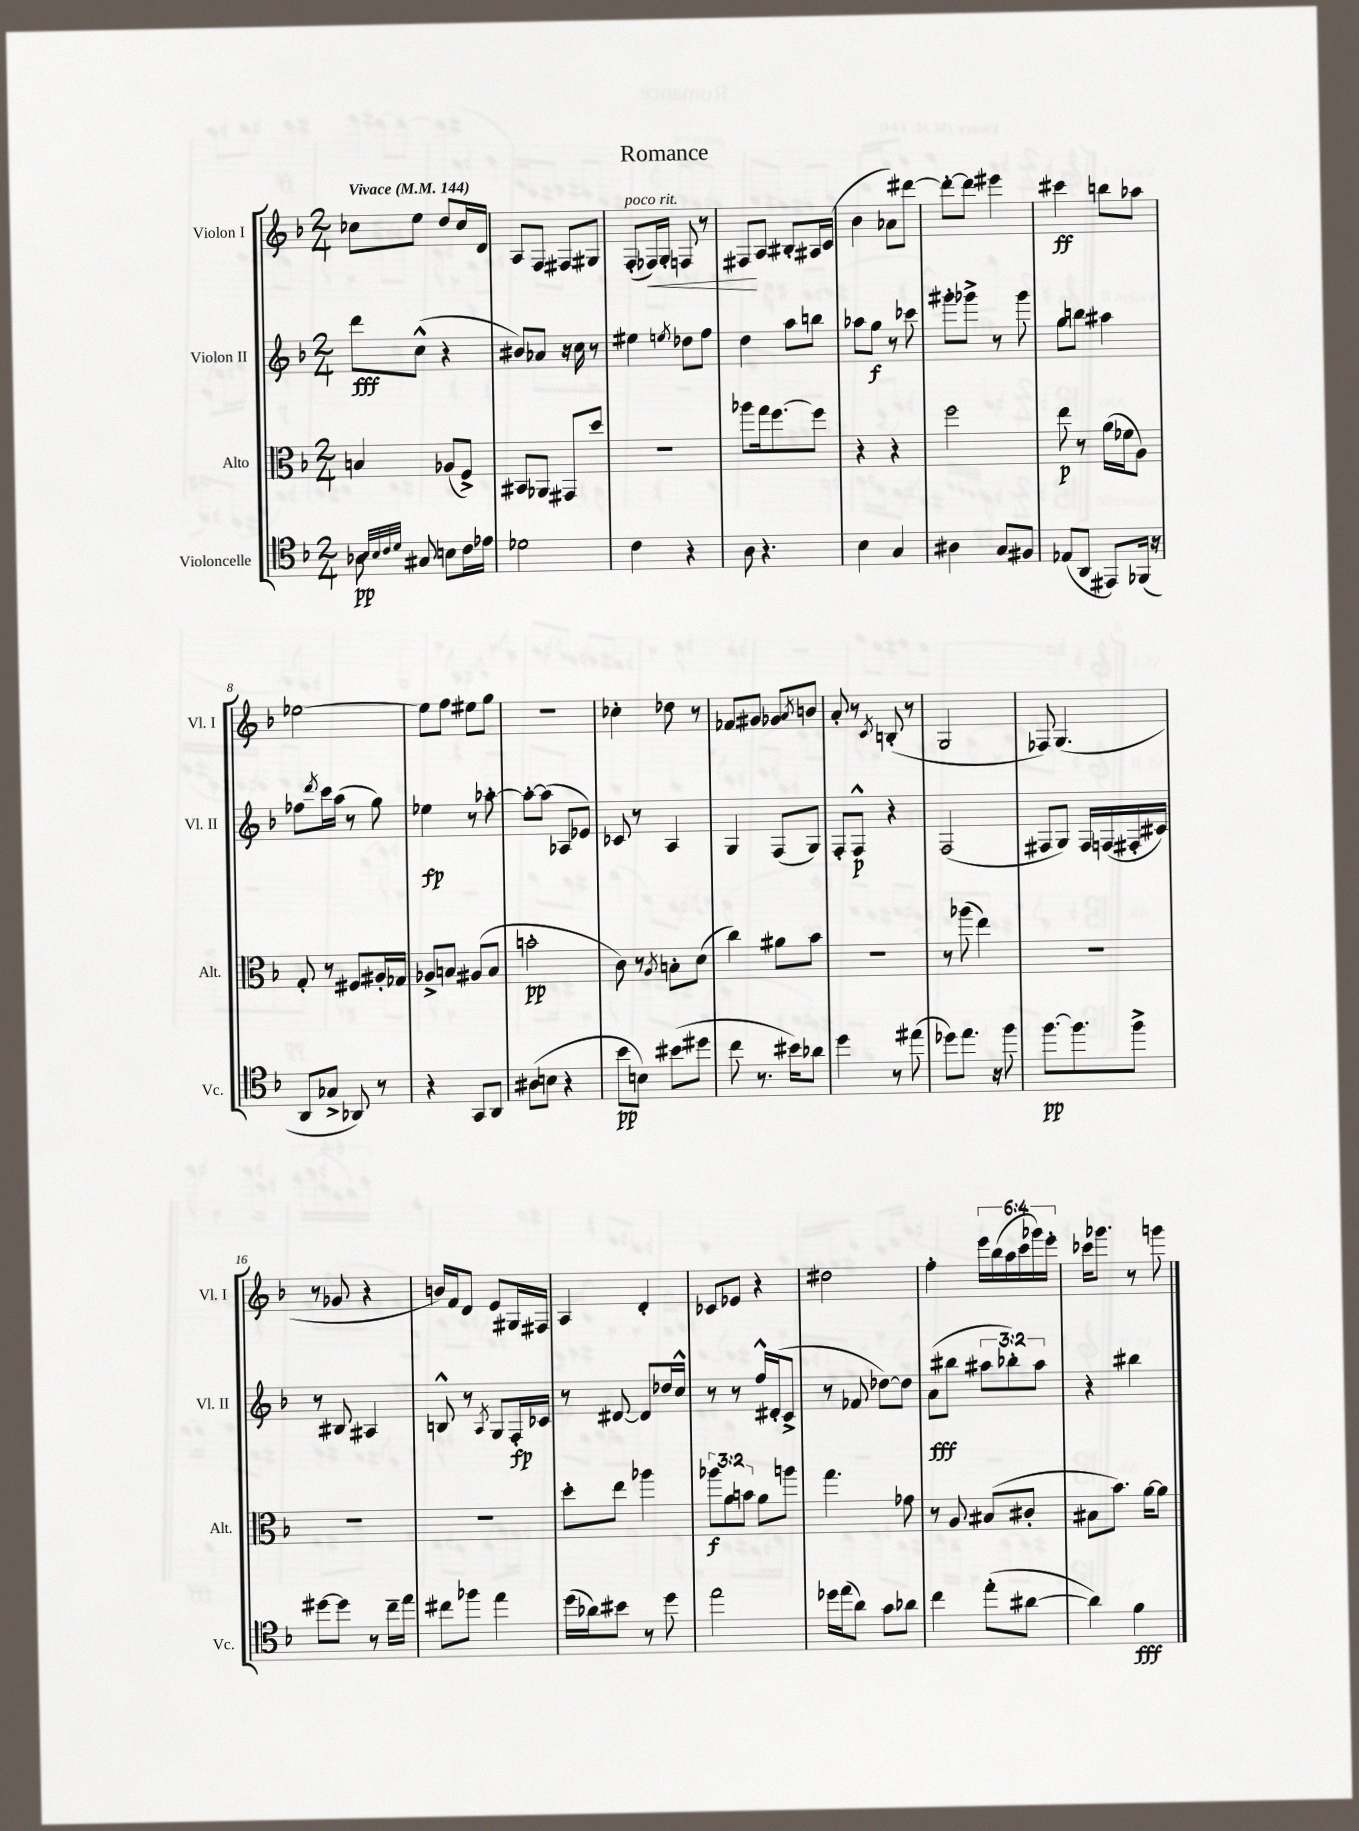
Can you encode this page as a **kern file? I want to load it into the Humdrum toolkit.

**kern	**kern	**kern	**kern
*staff4	*staff3	*staff2	*staff1
*clefC4	*clefC3	*clefG2	*clefG2
*k[b-]	*k[b-]	*k[b-]	*k[b-]
*M2/4	*M2/4	*M2/4	*M2/4
*MM144	*MM144	*MM144	*MM144
8A-\	4B/	8ddd\L	8cc-\L
32qqB-/LLL	.	.	.
32qqB-/	.	.	.
32qqc/	.	.	.
32qqd/JJJ	.	.	.
8G#/	.	(8cc^^\J	8ee\J
8B\L	(8A-/L	4r	8dd/L
16c\L	8F^/J)	.	16cc-/L
16e-\JJ	.	.	16d/JJ
=	=	=	=
2d-\	8BB#/L	8b#/L)	8A/L
.	8AA-/J	8a-/J	8F/J
.	8GG#/L	16r	8F#/L
.	.	16cc\	.
.	8dd/J	8r	8G#/J
=	=	=	=
4c\	2r	4ee#\	(8F'/L
.	.	.	16F-/L)
.	.	.	16G'/JJ
.	.	8qee/	.
4r	.	8dd-\L	8F/
.	.	8ff\J	8r
=	=	=	=
8A\	8aa-\L	4dd\	8F#/L
4.r	16gg\k	.	8A/J
.	[8.ff\	.	.
.	.	8aa\L	8B#'/L
.	8ff\]J	8bb\J	16A#/L
.	.	.	(16c/JJ
=	=	=	=
4B-\	4r	8aa-\L	4b-\
.	.	8gg\J	.
4G/	4r	8r	8a-\L)
.	.	8ccc-\	[8ddd#\J
=	=	=	=
4A#\	2ff\	8ggg#'\L	8ddd#'\_L
.	.	8ggg-^\J	8ddd#\]J
8G/L	.	8r	4eee#\
8F#/J	.	8ggg-\	.
=	=	=	=
(8E-/L	8ee\	8gg\L	4ccc#\
8AA/J	8r	8bb\J	.
8EE#/L)	(16a\LL	4aa#\	8bb\L
.	16f-\J	.	.
(16FF-/Jk	8A\J)	.	8aa-\J
16r	.	.	.
=	=	=	=
8AA/L	8G'/	8ff-\L	[2ee-\
.	.	8qddd/	.
8G-^/J	8r	16ccc\L	.
.	.	(16aa\JJ	.
8AA-/)	8F#/L	8r	.
8r	16A#'/L	8gg\)	.
.	16G-/JJ	.	.
=	=	=	=
4r	8A-^/L	4ee-\	8ee-\]L
.	8B/J	.	8ff\J
8GG/L	(8A#/L	8r	8ee#\L
8AA/J	8B/J	[8aa-'\	8gg\J
=	=	=	=
(8A#\L	2b'\	8aa-'\_L	2r
8B\J	.	(8aa-\]J	.
4r	.	8A-/L	.
.	.	8e-/J)	.
=	=	=	=
8b-\L	8c\)	8c-/	4cc-'\
8B\J)	8r	8r	.
.	8qA/	.	.
(8b#\L	8B'\L	4A/	8dd-\
8dd#\J	(8d\J	.	8r
=	=	=	=
8cc\	4cc\)	4G/	8f-/L
8.r	.	.	8g#/J
.	8a#\L	(8F/L	8g-/L
16b#\LK)	.	.	.
.	.	.	8qa/
8a-\J	8b-\J	8G/J)	8b/J
=	=	=	=
4dd\	2r	8F'/L	8a'/
.	.	8F^^/J	8r
.	.	.	8qc/
8r	.	4r	(8B'/
(8ee#\	.	.	8r
=	=	=	=
8dd-\L)	8r	(2F/	2G/
8.ee\J	(8aa-\	.	.
.	4ee\)	.	.
16r	.	.	.
8ff\	.	.	.
=	=	=	=
[8.ff\L	2r	8F#/L	8F-/)
.	.	8G/J)	(4.G/
8.ff\]	.	.	.
.	.	16F#/LL	.
.	.	(16F/	.
8ff^\J	.	16F#'/	.
.	.	16c#/JJ)	.
=	=	=	=
[8dd#\L	2r	8r	8r
8dd#\]J	.	8B#/	8g-/
8r	.	4A#/	4r
16cc~\LL	.	.	.
16ee\JJ	.	.	.
=	=	=	=
8cc#\L	2r	8B^^/	16b/LL)
.	.	.	16f/J
8ff-\J	.	8r	8d/J
.	.	8qA/	.
4ee\	.	8G/L	8e/L
.	.	16F'/L	16G#/L
.	.	16c-/JJ	16F#/JJ
=	=	=	=
(16dd\LL	8dd'\L	8r	4A/
16a-\J)	.	.	.
8b#\J	8ee\J	[8d#/	.
8r	4aa-\	8d#/]L	4d'/
8dd\	.	16dd-/L	.
.	.	16cc^^/JJ	.
=	=	=	=
2ee\	12aa-\L	8r	8c-/L
.	12a\	.	.
.	.	8r	8e-/J
.	12b\J	.	.
.	8a\L	16ff^^/LL	4r
.	.	(16d#'/J	.
.	8aa\J	8c^/J	.
=	=	=	=
16dd-\LL	4.gg\	8r	2dd#\
(16ee\J	.	.	.
8a\J)	.	8f-/	.
8g\L	.	[8dd-\L)	.
8a-\J	8g-\	8dd-\]J	.
=	=	=	=
4cc\	8r	(8a\L	4ff'\
.	8A/	8bb#\J	.
(8ee'\L	(8B#/L	12aa#\L	24eee\LL
.	.	.	(24bb-\
.	.	12bb-'\)	24aa\
[8a#\J	8c#'/J	.	24ccc\
.	.	12aa#\J	24ggg-\)
.	.	.	24eee'\JJ
=	=	=	=
4a#\])	8B#\L	4r	16ccc-\LK
.	.	.	8.ggg-\J
.	8.b-\J)	.	.
4f\	.	4bb#\	8r
.	[16a\LK	.	.
.	8a\]J	.	8ggg\
==	==	==	==
*-	*-	*-	*-
